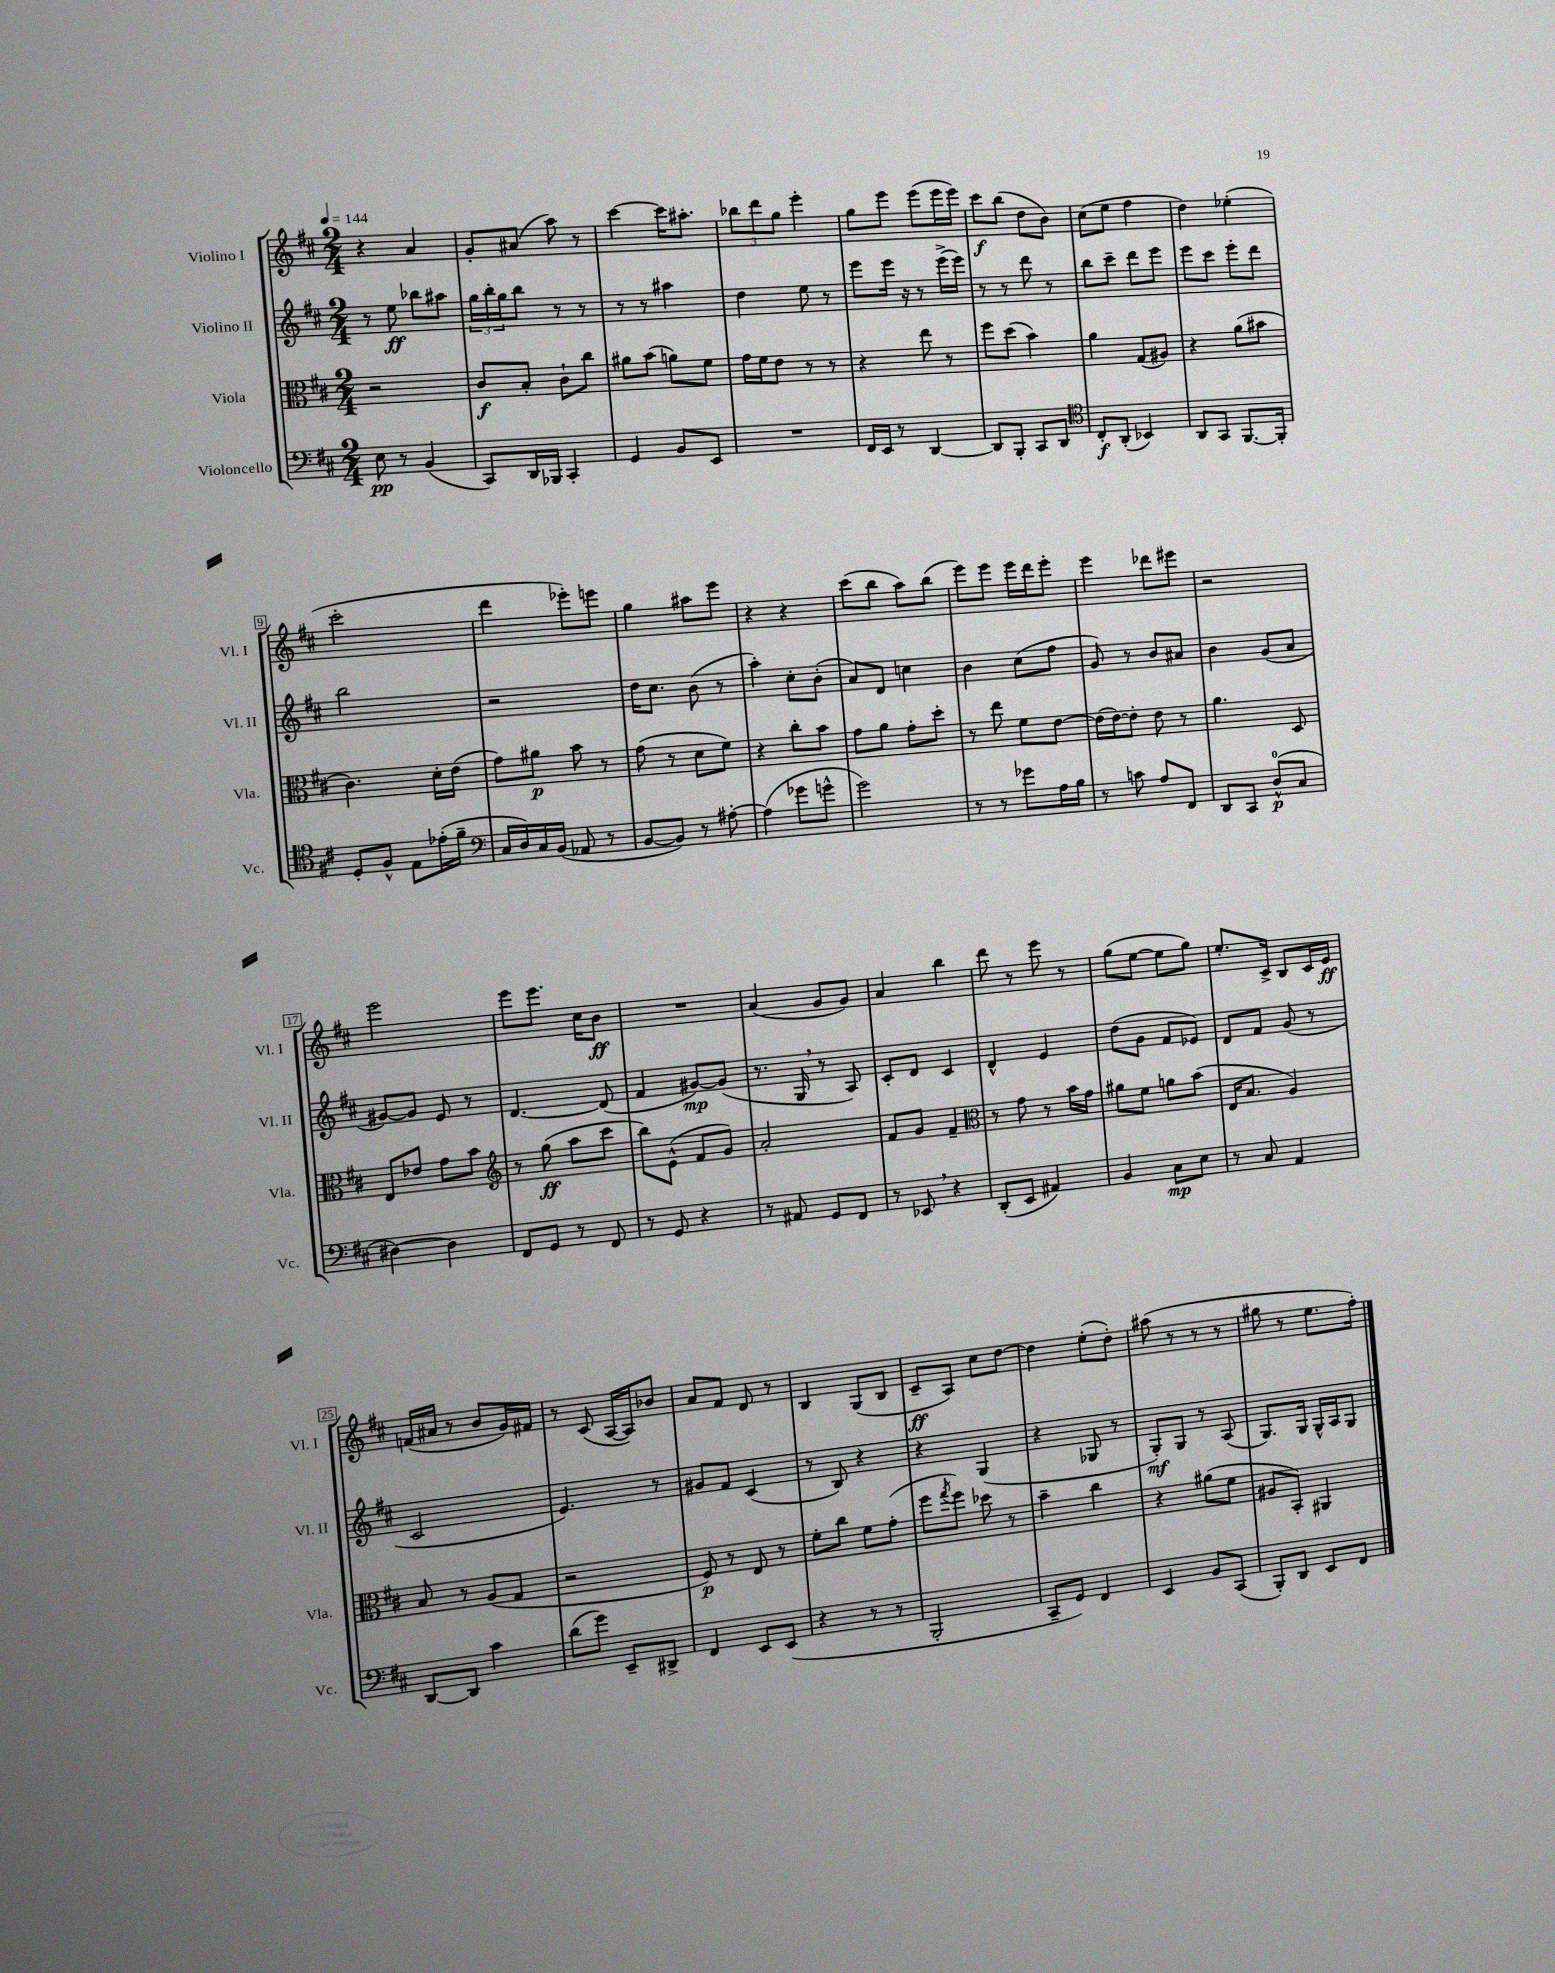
<<
\new StaffGroup <<
\new Staff = "s0" \with { instrumentName = "Violino I" shortInstrumentName = "Vl. I" } {
    \clef treble \key d \major \numericTimeSignature \time 2/4 \tempo 4 = 144
    r4 a'4 |
    g'8-. ais'8( a''8) r8 |
    cis'''4~ cis'''16 ais''8.-. |
    \tuplet 3/2 { bes''8 d'''8 g''8 } e'''4-. |
    g''8 e'''8 e'''8( e'''16 e'''16) |
    cis'''8\f b''8( d''8 b'8) |
    cis''8( e''8 fis''4 |
    d''4) ees''4-.( |
    cis'''2-. |
    d'''4 ees'''8-.) e'''8 |
    g''4 ais''8 e'''8 |
    r4 r4 |
    cis'''8( b''8 a''8) b''8( |
    e'''8) e'''8 e'''16 d'''16 e'''8-. |
    e'''4 des'''8 eis'''8 |
    r2 |
    e'''2 |
    e'''8 e'''8. cis''16 b'8\ff |
    R2 |
    a'4( g'8 g'8) |
    a'4 b''4 |
    d'''8 r8 e'''8 r8 |
    g''8( e''8~ e''8 g''8) |
    e''8.-. cis'16-> b8 cis'16 e'16\ff |
    f'16( ais'16 r8 b'8 g'16) fis'16 |
    r8 cis'8( a16~ a16) bes'8 |
    a'8 fis'8 d'8 r8 |
    b4 g8( b8 |
    cis'8--\ff a8) cis''8 d''8~ |
    d''4 e''8-.( d''8-.) |
    ais''8( r8 r8 r8 |
    gis''8 r8 e''8. fis''16-.) \bar "|." |
}
\new Staff = "s1" \with { instrumentName = "Violino II" shortInstrumentName = "Vl. II" } {
    \clef treble \key d \major \numericTimeSignature \time 2/4
    r8 e''8\ff bes''8 ais''8 |
    \tuplet 3/2 { g''16 b''16-. g''16 } b''8 r8 r8 |
    r8 r8 ais''4 |
    d''4 e''8 r8 |
    e'''8 e'''16 r16 r8 e'''16->( e'''16) |
    r8 r8 d'''8 r8 |
    b''8 cis'''8-- d'''8 e'''8 |
    e'''8 cis'''8 e'''8-. d'''8 |
    b''2 |
    r2 |
    d''16 cis''8. b'8( r8 |
    a''4-.) cis''8-. b'8-.( |
    a'8) d'8 c''4 |
    b'4 cis''8( fis''8 |
    g'8) r8 b'8 ais'8 |
    b'4 g'8( a'8 |
    gis'8~) gis'8 e'8 r8 |
    d'4.~ d'8( |
    fis'4 gis'8~\mp) gis'8( |
    r8. g16 \breathe r8 a8) |
    cis'8-. d'8 cis'4 |
    d'4-^ e'4 |
    d''8( g'8 fis'8 ees'8) |
    d'8 fis'8 g'8( r8 |
    cis'2 |
    e'4.) r8 |
    gis'8 fis'8 cis'4( |
    r8 b8) r4 |
    r4 g4( |
    r4 ges8 r8 |
    g8-.\mf) g8 r8 a8( |
    g8.) g16 g16-^ a16 g8 \bar "|." |
}
\new Staff = "s2" \with { instrumentName = "Viola" shortInstrumentName = "Vla." } {
    \clef alto \key d \major \numericTimeSignature \time 2/4
    r2 |
    cis'8\f b8-. cis'8-! cis''8 |
    ais'8 b'8( a'8) fis'8 |
    g'16 fis'16 e'8 r8 r8 |
    r4 e''8 r8 |
    fis''8 d''8( b'4) |
    a'4 g8( ais8) |
    r4 a'8( bis'8 |
    cis'4.) d'16-. e'16( |
    g'8) ais'8\p b'8 r8 |
    g'8( r8 d'8 fis'8) |
    r4 cis''8-. b'8 |
    g'8 a'8 g'8-. d''8-. |
    r8 e''8 fis'8 e'8~ |
    e'16( e'16~) e'8-. e'8 r8 |
    a'4. d8 |
    e8 ees'8 g'8 b'8 |
    \clef treble r8 g''8\ff( a''8 cis'''8 |
    b''8) e'8-^( fis'8 g'8) |
    a'2-. |
    fis'8 g'8 fis'4-- |
    \clef alto r8 g'8 r8 b'16 g'16 |
    ais'8 fis'8 a'8 b'8( |
    e16 b8. a4) |
    b8 r8 a8( g8 |
    r2 |
    fis8\p) r8 e8 r8 |
    fis'8-. cis''8 fis'8 g'8-.( |
    fis''8 \acciaccatura { g''8 } fis''8) des''8 r8 |
    b'4-- cis''4 |
    r4 ais'8( fis'8 |
    ais8 b,8-.) ais,4 \bar "|." |
}
\new Staff = "s3" \with { instrumentName = "Violoncello" shortInstrumentName = "Vc." } {
    \clef bass \key d \major \numericTimeSignature \time 2/4
    e8\pp r8 b,4( |
    cis,8) d,16 bes,,16 cis,4-. |
    g,4 b,8 e,8 |
    R2 |
    fis,16 e,16 r8 d,4~ |
    d,8 b,,8-. cis,8 d,8 |
    \clef tenor cis8-.\f a,8-.( bes,4) |
    a,8 g,8 fis,8.~ fis,16-. |
    d8-. fis8-^ e8 ees'16-.( fis'16-- |
    \clef bass cis16 d16) cis16 b,16( aes,8 r8 |
    b,8~ b,8) r8 ais8~-. |
    ais4( ges'8 g'8-^ |
    g'2) |
    r8 r8 ges'8 a16 b16 |
    r8 c'8 a8 fis,8 |
    d,8 cis,8 d8-0-^\p( cis8 |
    dis4~) dis4 |
    fis,8 g,8 r8 fis,8 |
    r8 g,8 r4 |
    r8 ais,8 g,8 fis,8 |
    r8 ees,8 \breathe r4 |
    d,8-.( e,8 ais,4) |
    b,4 cis8\mp e8 |
    r8 cis8 a,4 |
    d,8~ d,8 cis'4 |
    d'8( g'8) e,8-- dis,8-> |
    fis,4 e,8 e,8( |
    r4 r8 r8 |
    b,,2-. |
    cis,8-- g,8) fis,4 |
    e,4 b,8 cis,8( |
    b,,8-.) d,8 e,8 fis,8 \bar "|." |
}
>>
>>
\layout { \context { \Score \override BarNumber.stencil = #(make-stencil-boxer 0.1 0.3 ly:text-interface::print) } }
